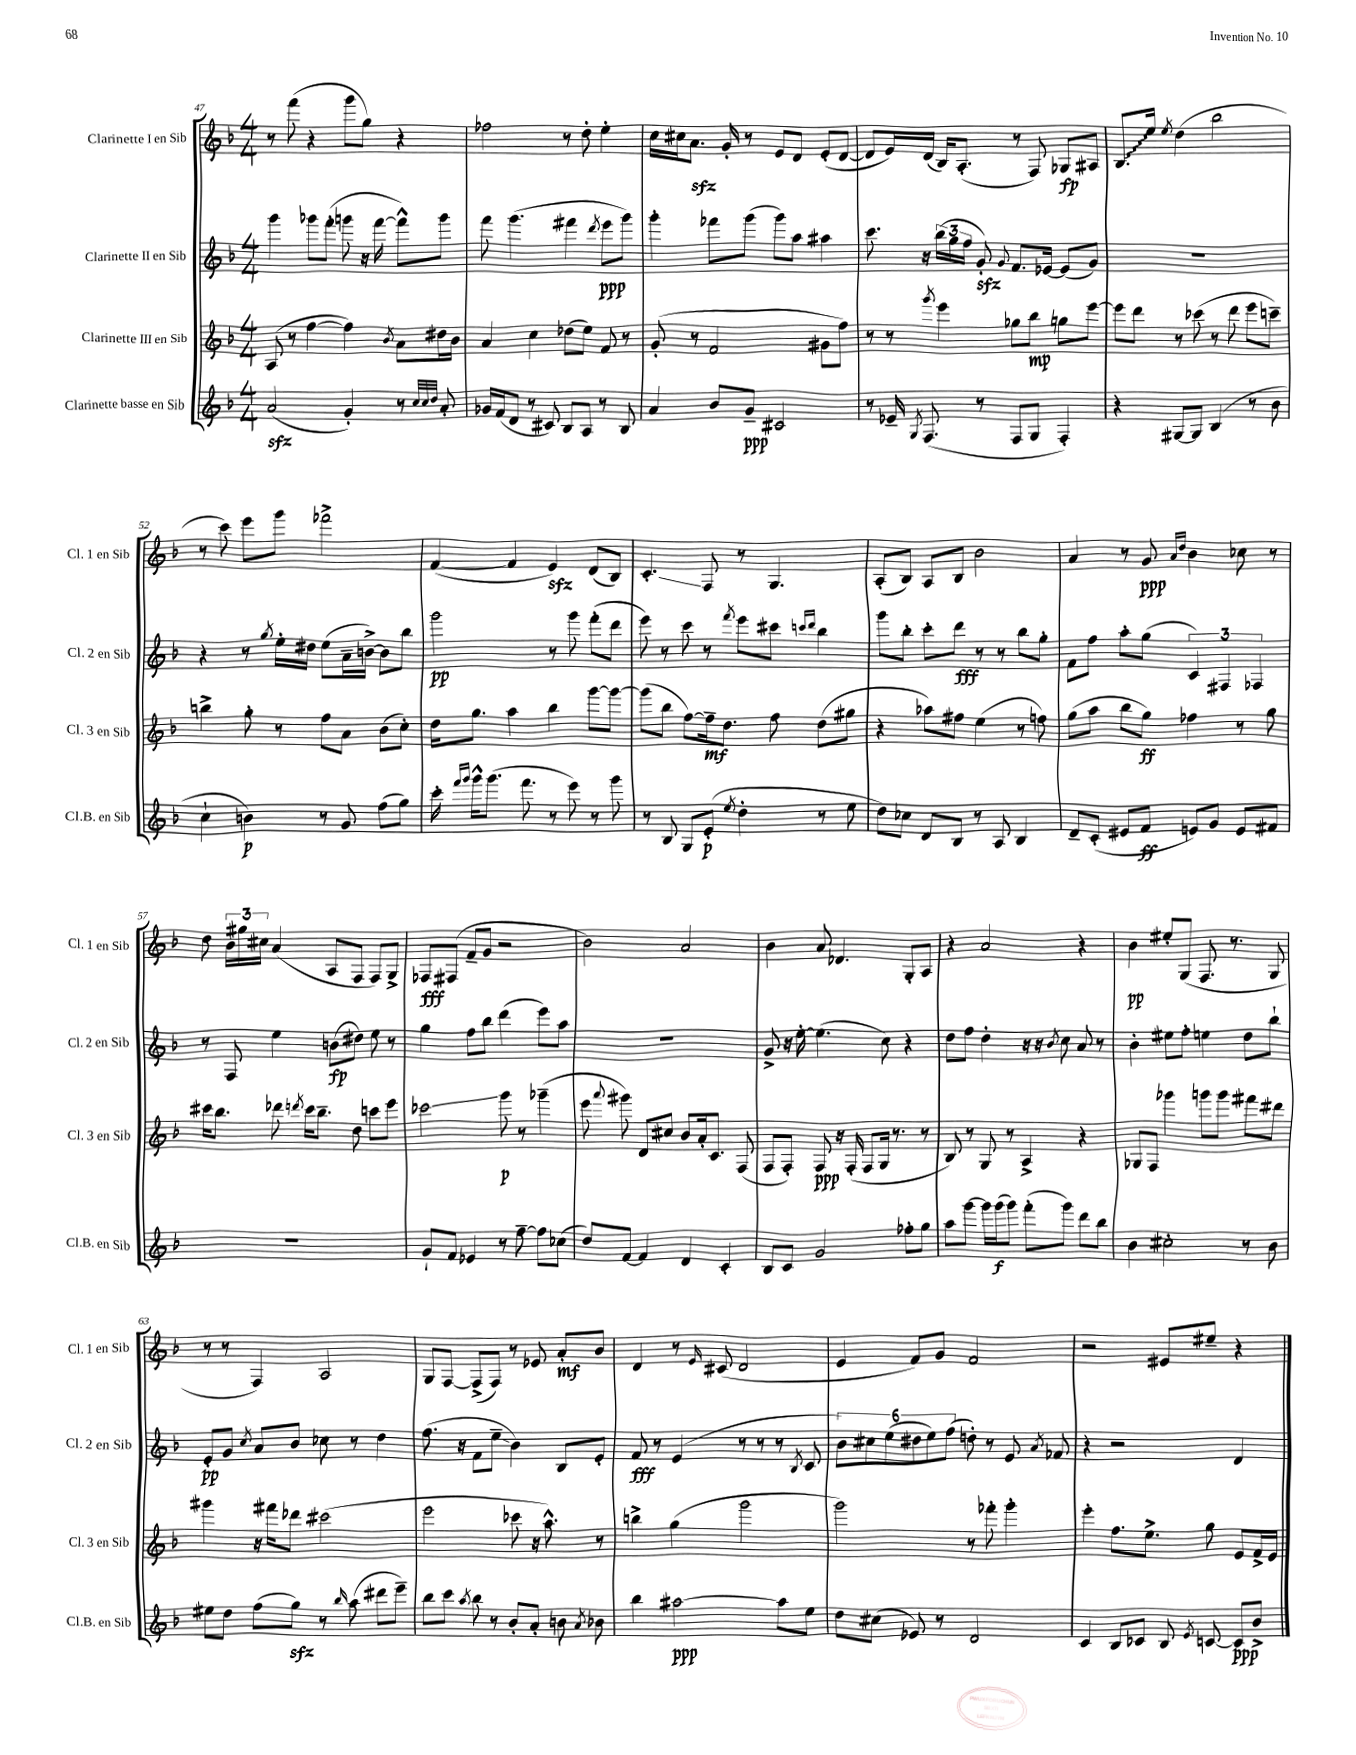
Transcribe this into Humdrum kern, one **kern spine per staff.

**kern	**kern	**kern	**kern
*staff4	*staff3	*staff2	*staff1
*clefG2	*clefG2	*clefG2	*clefG2
*k[b-]	*k[b-]	*k[b-]	*k[b-]
*M4/4	*M4/4	*M4/4	*M4/4
(2a	(8A	4ggg	8r
.	8r	.	(8fff
.	[4ff	8ggg-	4r
.	.	(8fff'	.
4g')	4ff])	8ggg	8ggg
.	.	16r	8gg)
.	.	[16fff	.
.	8qb-	.	.
8r	8a	8fff^^])	4r
32qqcc	.	.	.
32qqcc	.	.	.
32qqdd	.	.	.
8a'	16dd#	8ggg	.
.	16b-	.	.
=	=	=	=
16g-	4a	8fff	2ff-
(16f	.	.	.
8d	.	(4.ggg	.
8r	4cc	.	.
8c#)	.	.	.
8B-	(8dd-	4fff#	8r
8A	8ee)	.	8dd'
.	.	8qddd	.
8r	8f	8eee	4ee'
8B-	8r	8ggg)	.
=	=	=	=
4a	(8g'	4ggg'	16cc
.	.	.	16cc#
.	8r	.	8.a
8b-	2f	8fff-	.
.	.	.	16g'
8g~	.	(8ggg	8r
2c#	.	8ggg)	8e
.	.	8aa	8d
.	8g#	4aa#	(8e'
.	8ff)	.	[8d
=	=	=	=
8r	8r	8.ccc	8d]
16e-~	8r	.	16e)
8qG	.	.	.
(8.F	.	16r	(16d
.	8qggg	.	.
.	4eee	(24bb-	16B-)
.	.	24gg	.
.	.	.	(8.A'
.	.	24ff	.
8r	.	8g')	.
.	.	8qqg	.
8F	8gg-	8.f	8r
8G	8bb-	.	8F)
.	.	[16e-	.
4F')	8gg	(8e-]	8G-
.	[8eee	8g)	8A#
=	=	=	=
4r	8eee]	1r	8.B-
.	8ddd	.	.
.	.	.	16ee
.	.	.	8qee
[8G#	8r	.	(4dd
8G#]	(8ccc-	.	.
(4B-	8r	.	2bb-
.	8ddd	.	.
8r	8eee	.	.
8b-	8ccc~)	.	.
=	=	=	=
4cc`	4bb^	4r	8r
.	.	.	8ccc)
4b)	8gg'	8r	8eee
.	.	8qgg	.
.	8r	16ee'	8ggg
.	.	16dd#	.
8r	8ff	(8ee	2fff-^
8g	8a	16a~	.
.	.	[16b^)	.
(8ff	(8b-	8b]	.
8gg)	8cc')	8bb-	.
=	=	=	=
16ccc'	16dd	2ggg	([4f
16qqfff	.	.	.
16qqggg	.	.	.
16ggg^^	8.gg	.	.
(8.ggg	.	.	.
.	4aa	.	4f]
8.fff	.	.	.
8r	4bb-	8r	4e)
8eee)	.	8ggg	.
8r	[8ggg	(8fff'	(8d
8ggg	8ggg_	8ddd	8B-)
=	=	=	=
8r	(8ggg]	8eee)	4.c'
8B-	8bb-	8r	.
8G	[8ff)	8ccc	.
(8e'	16ff~]	8r	8F
.	8.dd	.	.
8qee	.	8qfff	.
4dd'	.	8eee	8r
.	8ff	8ccc#	4.G
.	.	16qqccc	.
.	.	16qqddd	.
8r	(8dd	4bb-	.
8ee	8gg#	.	.
=	=	=	=
8dd)	4r	8ggg	(8A'
8cc-	.	8bb-'	8B-)
8d	8aa-)	8ccc'	8A
8B-	8ff#	8ddd	8B-
8r	(4ee	8r	2b-
8A	.	8r	.
4B-	8r	8bb-	.
.	8ff)	8gg'	.
=	=	=	=
8d~	(8gg	8f	4a
(8c'	8aa	8ff	.
8e#	8bb-	8aa'	8r
8f	8gg)	(8gg	8g
.	.	.	16qqa
.	.	.	16qqdd
8e)	4ff-	6c)	4b-
8g	.	.	.
.	.	6F#	.
8e	8r	.	8cc-
.	.	6F-	.
8f#	8gg	.	8r
=	=	=	=
1r	16ccc#	8r	8dd
.	8.bb-	.	.
.	.	8F	24b-
.	.	.	24gg#
.	.	.	24cc#
.	8ddd-	4ee	(4a
.	8qddd	.	.
.	16ccc#	.	.
.	8.bb-~	.	.
.	.	(8b	8A
.	8dd	8dd#)	8F
.	8ccc	8ee	8F)
.	8eee	8r	8G^
=	=	=	=
8g`	2ccc-	4gg	8F-
8f	.	.	(8F#
4e-	.	8ff	8f~
.	.	8bb-	8g
8r	8ggg	(4ddd	2r
[8ff~	8r	.	.
8ff]	(4ggg-~	8eee)	.
(8cc-	.	8aa	.
=	=	=	=
8dd)	8eee	1r	2b-)
.	8qqaaa	.	.
[8f	8ggg#)	.	.
4f]	8d	.	.
.	8cc#	.	.
4d	8b-	.	2a
.	16a'	.	.
.	8.c	.	.
4c'	.	.	.
.	(8F	.	.
=	=	=	=
8B-	8F	8g^	4b-
8c	8F')	16r	.
.	.	[16ee'	.
2g	8F	(4.ee]	8a
.	16r	.	4.d-
.	(16F'	.	.
.	8F	.	.
.	16G	8cc)	.
.	8.r	.	.
8ff-'	.	4r	8G'
8gg	8r	.	8A
=	=	=	=
8aa	8B-)	8dd	4r
[8ggg	8r	8ff	.
16ggg]	8G	4dd'	2a
(16ggg	.	.	.
8ggg)	8r	.	.
(8fff'	4A^	16r	.
.	.	16r	.
.	.	8qb-	.
8ggg)	.	8cc	.
8ddd	4r	8a	4r
8bb-	.	8r	.
=	=	=	=
4b-	8G-	4b-'	4b-
.	8F	.	.
2cc#'	4ggg-	8ee#	8ee#'
.	.	8ff'	(8G
.	8ggg	4ee	8.F
.	8ggg	.	.
.	.	.	8.r
8r	8fff#	8dd	.
8b-	8ddd#	8bb-`	8G
=	=	=	=
8ee#	4ggg#	8e'	8r
8dd	.	8g	8r
.	.	8qcc	.
(8ff	16r	8a	4F)
.	16fff#	.	.
8gg)	8ddd-	8b-	.
8r	(2ccc#	8cc-	2A
16qqbb-	.	.	.
(8aa	.	8r	.
8ddd#	.	4dd	.
8eee~)	.	.	.
=	=	=	=
8bb-	2eee	(8.ff	8G
8ccc	.	.	[8F
.	.	16r	.
8qaa	.	.	.
8bb-	.	8f	(8F^]
8r	.	8ee~	8F)
8b-'	8ccc-	4b-)	8r
8a'	16r	.	8e-
.	8.aa^^)	.	.
8b	.	8B-	8a'
8qa	.	.	.
8b-	8r	8e'	8b-
=	=	=	=
4bb-	4bb^	8f	4d
.	.	8r	.
[2aa#	(4gg	(4e	8r
.	.	.	16qqe
.	.	.	(8c#
.	2ggg	8r	2d
.	.	8r	.
8aa#]	.	8r	.
.	.	8qB-	.
8ee	.	8c	.
=	=	=	=
8dd	2ggg)	12b-)	4e
.	.	12cc#	.
(8cc#	.	.	.
.	.	(12ee	.
8e-)	.	12dd#	8f)
.	.	12ee)	.
8r	.	.	8g
.	.	(12ff	.
2d	8r	8dd')	2f
.	8fff-'	8r	.
.	4ggg'	8e	.
.	.	8qa	.
.	.	8f-	.
=	=	=	=
4c	4eee'	4r	2r
8B-	8.ff	2r	.
8c-	.	.	.
.	8.ee^	.	.
8B-	.	.	8e#
8qe	.	.	.
[8c	8gg	.	8ee#~
8c]	8e	4d	4r
8b-^	16f^	.	.
.	16e	.	.
==	==	==	==
*-	*-	*-	*-
